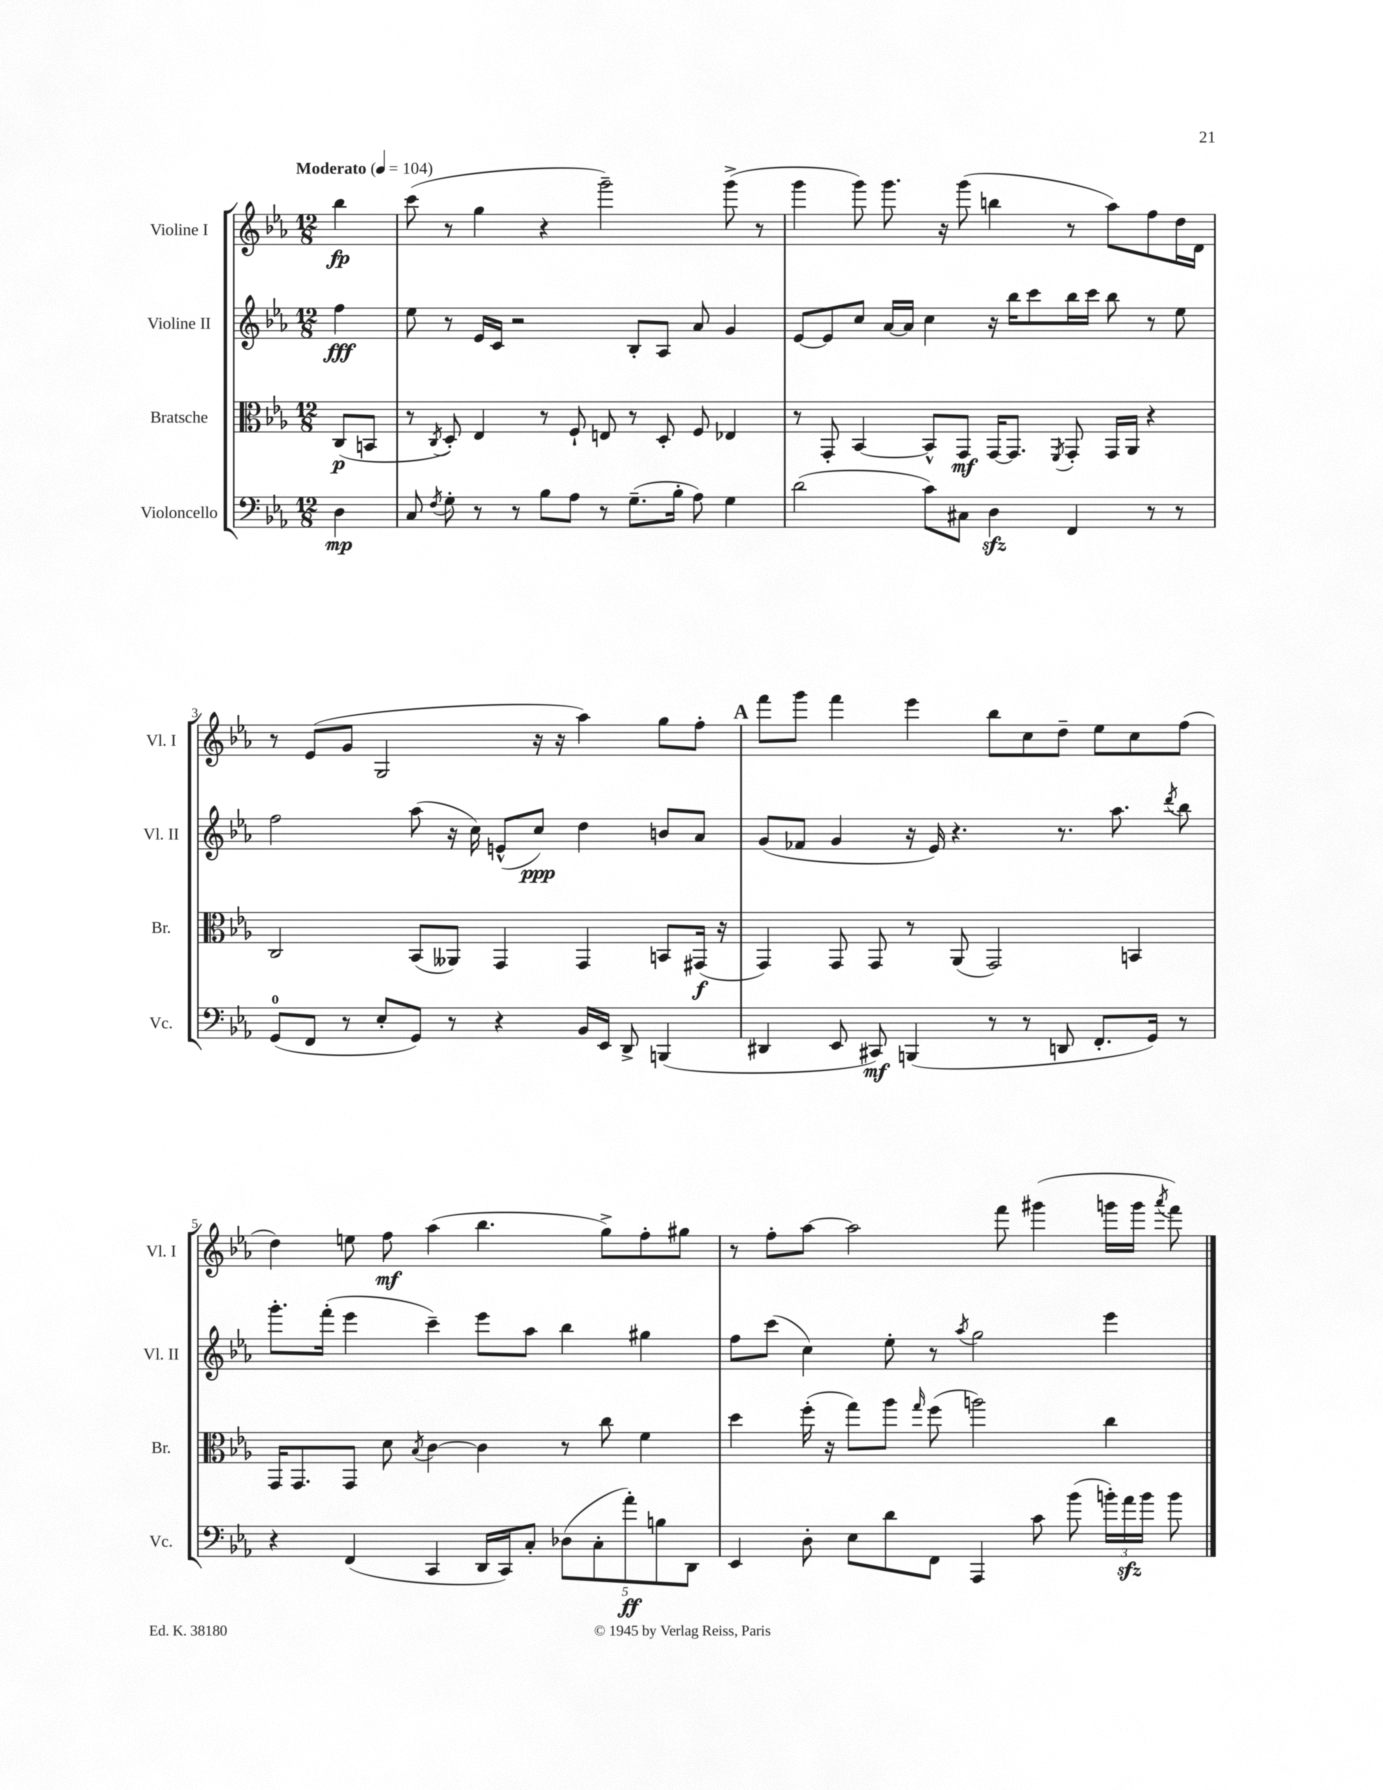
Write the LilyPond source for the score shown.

<<
\new StaffGroup <<
\new Staff = "s0" \with { instrumentName = "Violine I" shortInstrumentName = "Vl. I" } {
    \clef treble \key ees \major \numericTimeSignature \time 12/8 \partial 4 \tempo "Moderato" 4 = 104
    \autoBeamOff bes''4\fp |
    c'''8( r8 g''4 r4 g'''2--) g'''8->( r8 |
    g'''4 g'''8) g'''8. r16 g'''8( b''4 r8 aes''8[) f''8 d''16 d'16] |
    r8 ees'8[( g'8] g2 r16 r16 aes''4) g''8[ f''8]-. |
    \mark \markup { \bold "A" } f'''8[ g'''8] f'''4 ees'''4 bes''8[ c''8 d''8]-- ees''8[ c''8 f''8]( |
    d''4) e''8 f''8\mf aes''4( bes''4. g''8[->) f''8-. gis''8] |
    r8 f''8[-. aes''8]~ aes''2 f'''8 gis'''4( g'''16[ g'''16] \acciaccatura { aes'''8 } f'''8) \bar "|." |
}
\new Staff = "s1" \with { instrumentName = "Violine II" shortInstrumentName = "Vl. II" } {
    \clef treble \key ees \major \numericTimeSignature \time 12/8 \partial 4
    \autoBeamOff f''4\fff |
    ees''8 r8 ees'16[ c'16] r2 bes8[-. aes8] aes'8 g'4 |
    ees'8[~ ees'8 c''8] aes'16[~ aes'16] c''4 r16 bes''16[ c'''8 bes''16 c'''16] bes''8 r8 ees''8 |
    f''2 aes''8( r16 c''16) e'8[-^( c''8]\ppp) d''4 b'8[ aes'8] |
    \mark \markup { \bold "A" } g'8[( fes'8] g'4 r16 ees'16) r4. r8. aes''8. \acciaccatura { d'''8 } bes''8 |
    g'''8.[-. f'''16]-.( ees'''4 c'''4--) ees'''8[ aes''8] bes''4 gis''4 |
    f''8[ c'''8]( c''4) ees''8-. r8 \acciaccatura { aes''8 } g''2 ees'''4 \bar "|." |
}
\new Staff = "s2" \with { instrumentName = "Bratsche" shortInstrumentName = "Br." } {
    \clef alto \key ees \major \numericTimeSignature \time 12/8 \partial 4
    \autoBeamOff c8[\p( b,8] |
    r8 \acciaccatura { c8 } d8-.) ees4 r8 f8-! e8 r8 d8-. f8 ees4 |
    r8 g,8-. bes,4~ bes,8[-^ g,8]\mf g,16[~ g,8.] \acciaccatura { f,8 } g,8-. g,16[ aes,16] r4 |
    c2 bes,8[( aeses,8]) g,4 g,4 b,8[ gis,16]\f( r16 |
    \mark \markup { \bold "A" } g,4) g,8 g,8 r8 aes,8( g,2) b,4 |
    g,16[ g,8. g,8] d'8 \acciaccatura { bes8 } c'4~ c'4 r8 c''8 f'4 |
    d''4 f''16-.( r16 g''8[) aes''8] \grace { g''16 } f''8( a''2) c''4 \bar "|." |
}
\new Staff = "s3" \with { instrumentName = "Violoncello" shortInstrumentName = "Vc." } {
    \clef bass \key ees \major \numericTimeSignature \time 12/8 \partial 4
    \autoBeamOff d4\mp |
    c8 \acciaccatura { f8 } g8-. r8 r8 bes8[ aes8] r8 g8.[--( bes16]-. aes8) g4 |
    d'2( c'8[) cis8] d4\sfz f,4 r8 r8 |
    g,8[-0( f,8] r8 ees8[-. g,8]) r8 r4 bes,16[ ees,16] d,8-> b,,4( |
    \mark \markup { \bold "A" } dis,4 ees,8 cis,8\mf) b,,4( r8 r8 d,8 f,8.[-. g,16]) r8 |
    r4 f,4( c,4 d,16[ c,16) c8]-. \tuplet 5/4 { des8[( c8-. aes'8-.\ff) b8 d,8] } |
    ees,4 d8-. ees8[ d'8 f,8] aes,,4 c'8 bes'8( \tuplet 3/2 { b'16[-.) aes'16\sfz b'16] } b'8 \bar "|." |
}
>>
>>
